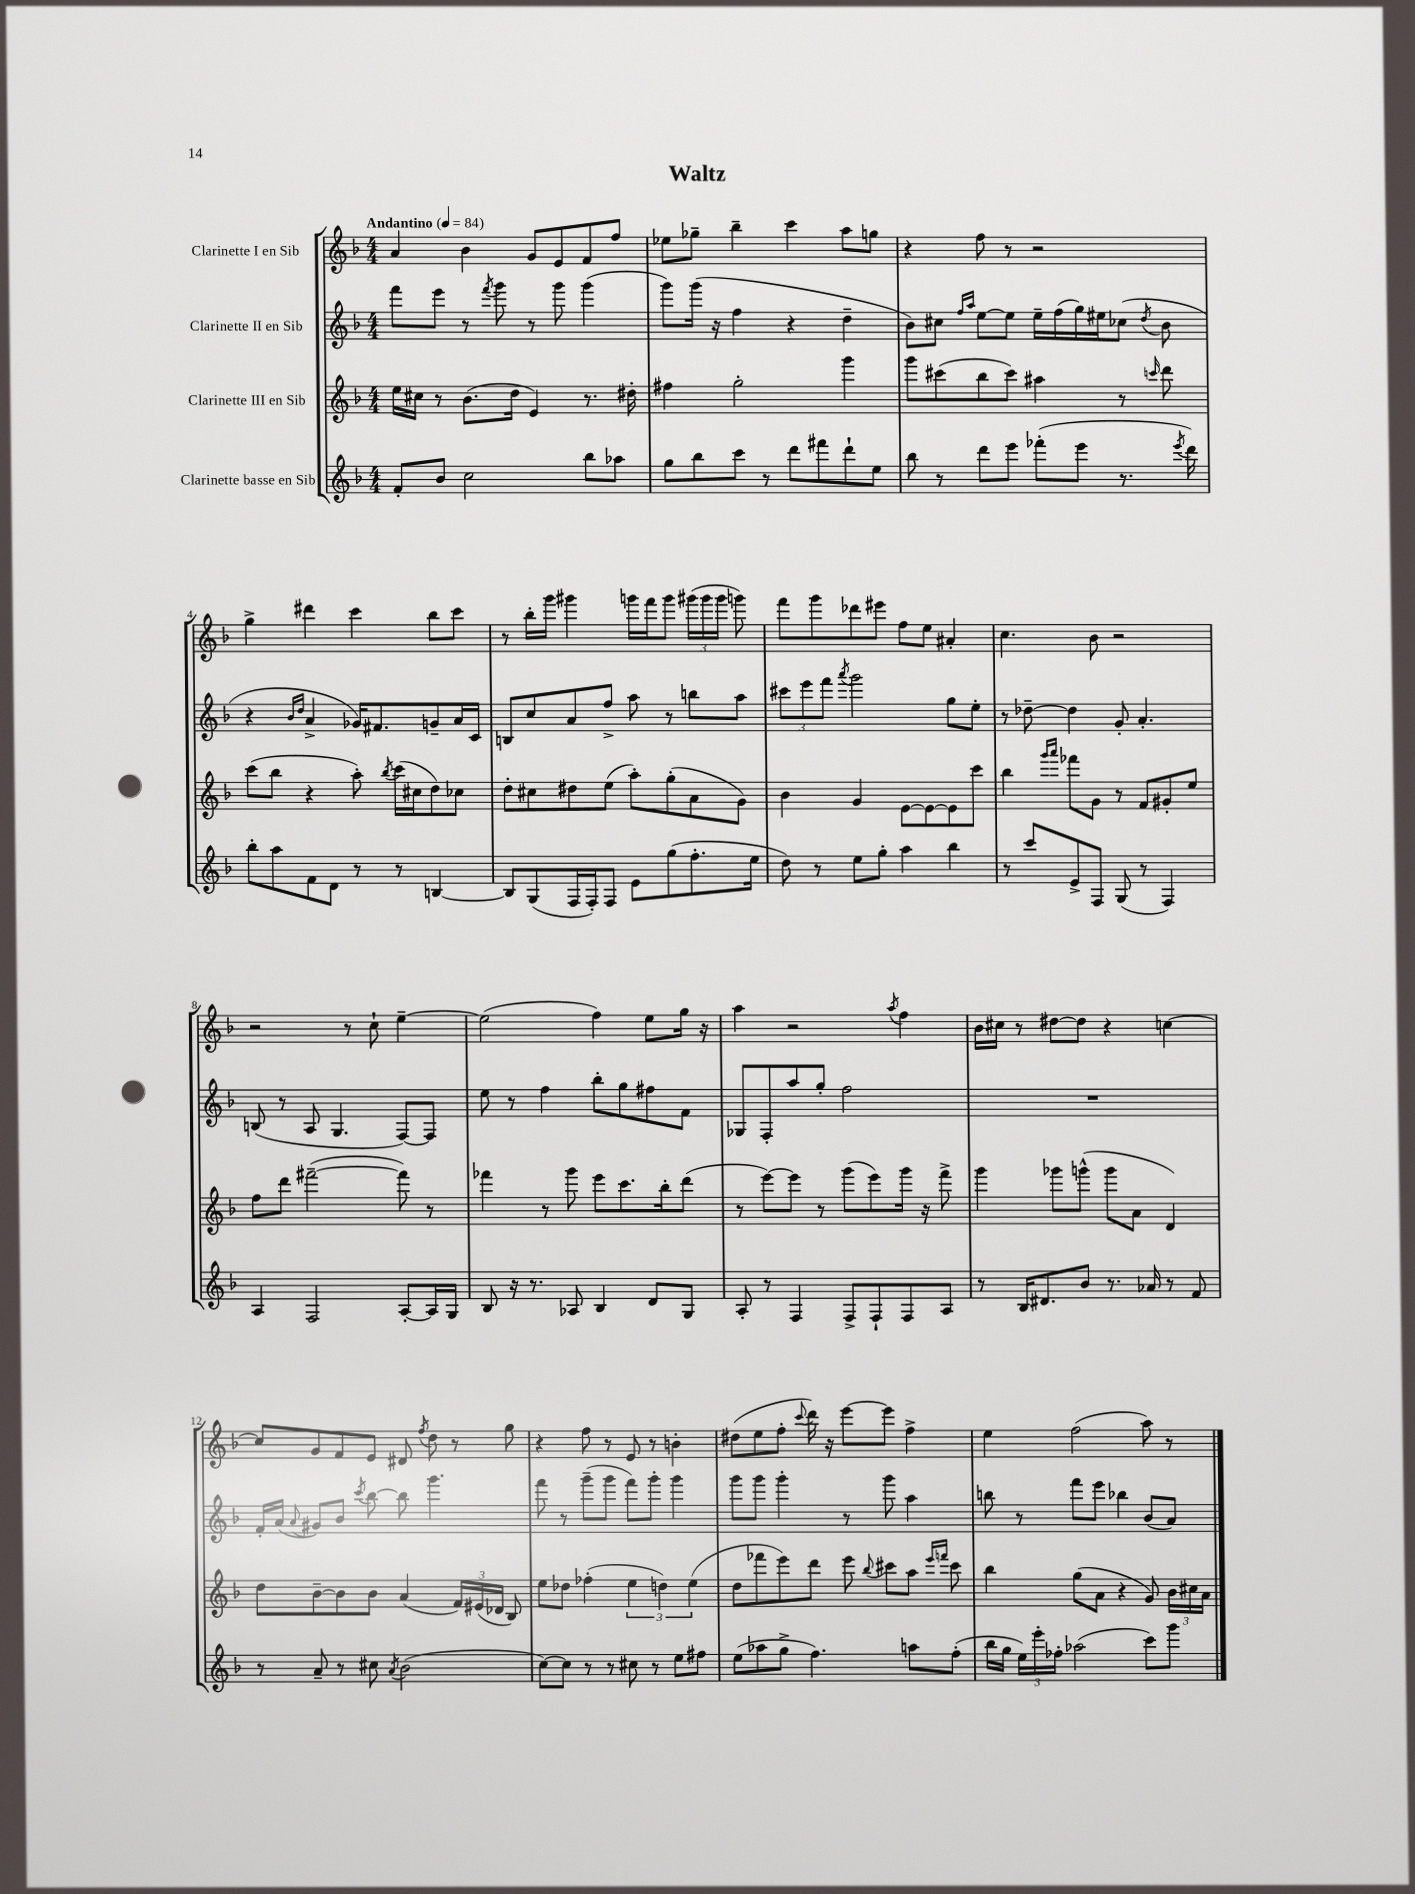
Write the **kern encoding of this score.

**kern	**kern	**kern	**kern
*staff4	*staff3	*staff2	*staff1
*clefG2	*clefG2	*clefG2	*clefG2
*k[b-]	*k[b-]	*k[b-]	*k[b-]
*M4/4	*M4/4	*M4/4	*M4/4
*MM84	*MM84	*MM84	*MM84
8f'	16ee	8fff	4a
.	16cc#	.	.
8b-	8r	8eee	.
2cc	(8.b-	8r	4b-
.	.	8qfff	.
.	.	8ggg	.
.	16dd	.	.
.	4e)	8r	8g
.	.	8ggg	8e
8bb-	8.r	(4ggg	8f
8aa-	.	.	8ff
.	16dd#'	.	.
=	=	=	=
8gg	4ff#	8ggg)	8ee-
8bb-	.	(16ggg	8gg-~
.	.	16r	.
8ccc	2gg'	4ff	4bb-~
8r	.	.	.
8ddd	.	4r	4ccc
8fff#	.	.	.
8ddd`	4ggg	4dd~	8aa
8ee	.	.	8gg
=	=	=	=
8bb-	8ggg	8b-)	4r
8r	(8ccc#	8cc#	.
.	.	16qqff	.
.	.	16qqaa	.
8ddd	8bb-	[8ee	8ff
8eee	8ccc#)	8ee]	8r
(8fff-'	4aa#	16ee~	2r
.	.	(16ff	.
8eee	.	16gg)	.
.	.	16ee#	.
8.r	8r	(8cc-	.
.	16qqccc	8qdd	.
.	8ddd	8b-	.
8qeee	.	.	.
16ddd)	.	.	.
=	=	=	=
8bb-'	(8ccc	4r	4gg^
8aa	8bb-	.	.
.	.	16qqb-	.
.	.	16qqdd	.
8f	4r	4a^	4ddd#
8d	.	.	.
8r	8aa')	16g-)	4ccc
.	.	8.f#	.
.	8qbb-	.	.
8r	(16ccc	.	.
.	16cc#	.	.
[4B	8dd)	8g~	8bb-
.	8cc-	16a	8ccc
.	.	16c	.
=	=	=	=
8B]	8dd'	8B	8r
(8G	8cc#	8cc	16bb-'
.	.	.	16ggg
16F	8dd#	8a	4ggg#
16F')	.	.	.
8F	(8ee	8ff^	.
8e	8aa')	8aa	16ggg
.	.	.	16fff
(8gg	(8gg'	8r	8ggg
8.ff'	8a	8bb	(24ggg#
.	.	.	24ggg#
.	.	.	24ggg#
.	8g)	8aa	8ggg)
16ee	.	.	.
=	=	=	=
8dd)	4b-	12ccc#	8fff
.	.	12eee	.
8r	.	.	8ggg
.	.	12fff	.
.	.	8qaaa	.
8ee	4g	2ggg	8ddd-
8gg'	.	.	8eee#
4aa	[8e	.	8ff
.	8e_	.	8ee
4bb-	8e]	8gg	4a#'
.	8ccc	8ee'	.
=	=	=	=
8r	4bb-	8r	4.cc
8ccc	.	[8dd-~	.
.	16qqggg	.	.
.	16qqaaa	.	.
8e^	8fff-	4dd-]	.
8F	8g	.	8b-
(8G	8r	8g'	2r
8r	8f	4.a'	.
4F)	8g#'	.	.
.	8ee	.	.
=	=	=	=
4A	8ff	(8B	2r
.	8ddd	8r	.
2F	([2fff#~	8A	.
.	.	4.G	.
.	.	.	8r
.	.	.	8cc`
[8A'	8fff#])	[8F)	[4ee~
16A]	8r	8F]	.
16G	.	.	.
=	=	=	=
8B-	4fff-	8ee	(2ee]
16r	.	8r	.
8.r	.	.	.
.	8r	4ff	.
8A-	8ggg	.	.
4B-	8eee	8bb-'	4ff)
.	8.ccc	8gg	.
8d	.	8ff#	8ee
.	16bb-'	.	.
8G	(8ddd	8f	16gg
.	.	.	16r
=	=	=	=
8A'	8r	8G-	4aa
8r	[8eee)	8F'	.
4F	8eee]	8aa	2r
.	8r	8gg'	.
8F^	(8ggg	2ff	.
8F`	8eee)	.	.
.	.	.	8qaa
8F	16ggg	.	4ff
.	16r	.	.
8A	8fff^	.	.
=	=	=	=
8r	4ggg	1r	16b-
.	.	.	16cc#
16B-	.	.	8r
8.d#	.	.	.
.	8ggg-	.	[8dd#
8b-	(8ggg^^	.	8dd#]
8.r	8ggg	.	4r
.	8a	.	.
16a-	.	.	.
8r	4d)	.	[4cc
8f	.	.	.
=	=	=	=
8r	8dd	16f'	8cc]
.	.	(16a	.
.	.	8qqa	.
8a~	[8b-~	8g#)	8g
8r	8b-]	8b-	8f
.	.	8qccc	.
8cc#	8b-	[8bb-	8e
8qa	.	.	.
(2b-	(4a	8bb-]	8d#
.	.	.	8qff
.	.	4.ggg	8dd
.	24f)	.	8r
.	(24e#	.	.
.	24d-	.	.
.	8B-)	.	8gg
=	=	=	=
[8cc)	8ee	8fff	4r
8cc]	8dd-	8r	.
8r	(4ff-'	(8ggg~	8ff
8r	.	8ggg	8r
8cc#	6ee	8fff)	8e
8r	.	8ggg'	8r
.	6dd)	.	.
8ee	.	4ggg	4b'
.	(6ee	.	.
8ff#	.	.	.
=	=	=	=
(8ee	8dd	8ggg	(8dd#
8aa-	8fff-	8ggg	8ee
8gg^	8eee)	4ggg'	8ff'
.	.	.	8qqccc
4.ff)	8ddd	.	16ddd)
.	.	.	16r
.	8eee	8r	[8eee
.	8qqbb-	.	.
.	8ccc#	8ggg	8eee]
8aa	8aa	4aa	4ff^
.	16qqeee	.	.
.	16qqfff	.	.
(8ff'	8ccc#	.	.
=	=	=	=
16bb-	4bb-	8bb	4ee
16gg	.	.	.
24ee)	.	8r	.
24eee'	.	.	.
24ff-'	.	.	.
(2aa-	(8gg	8fff	(2ff
.	8a	8eee	.
.	4r	4bb-	.
8ccc)	8g)	(8b-	8aa)
8ggg	24b-	8a)	8r
.	24cc#	.	.
.	24a	.	.
==	==	==	==
*-	*-	*-	*-
